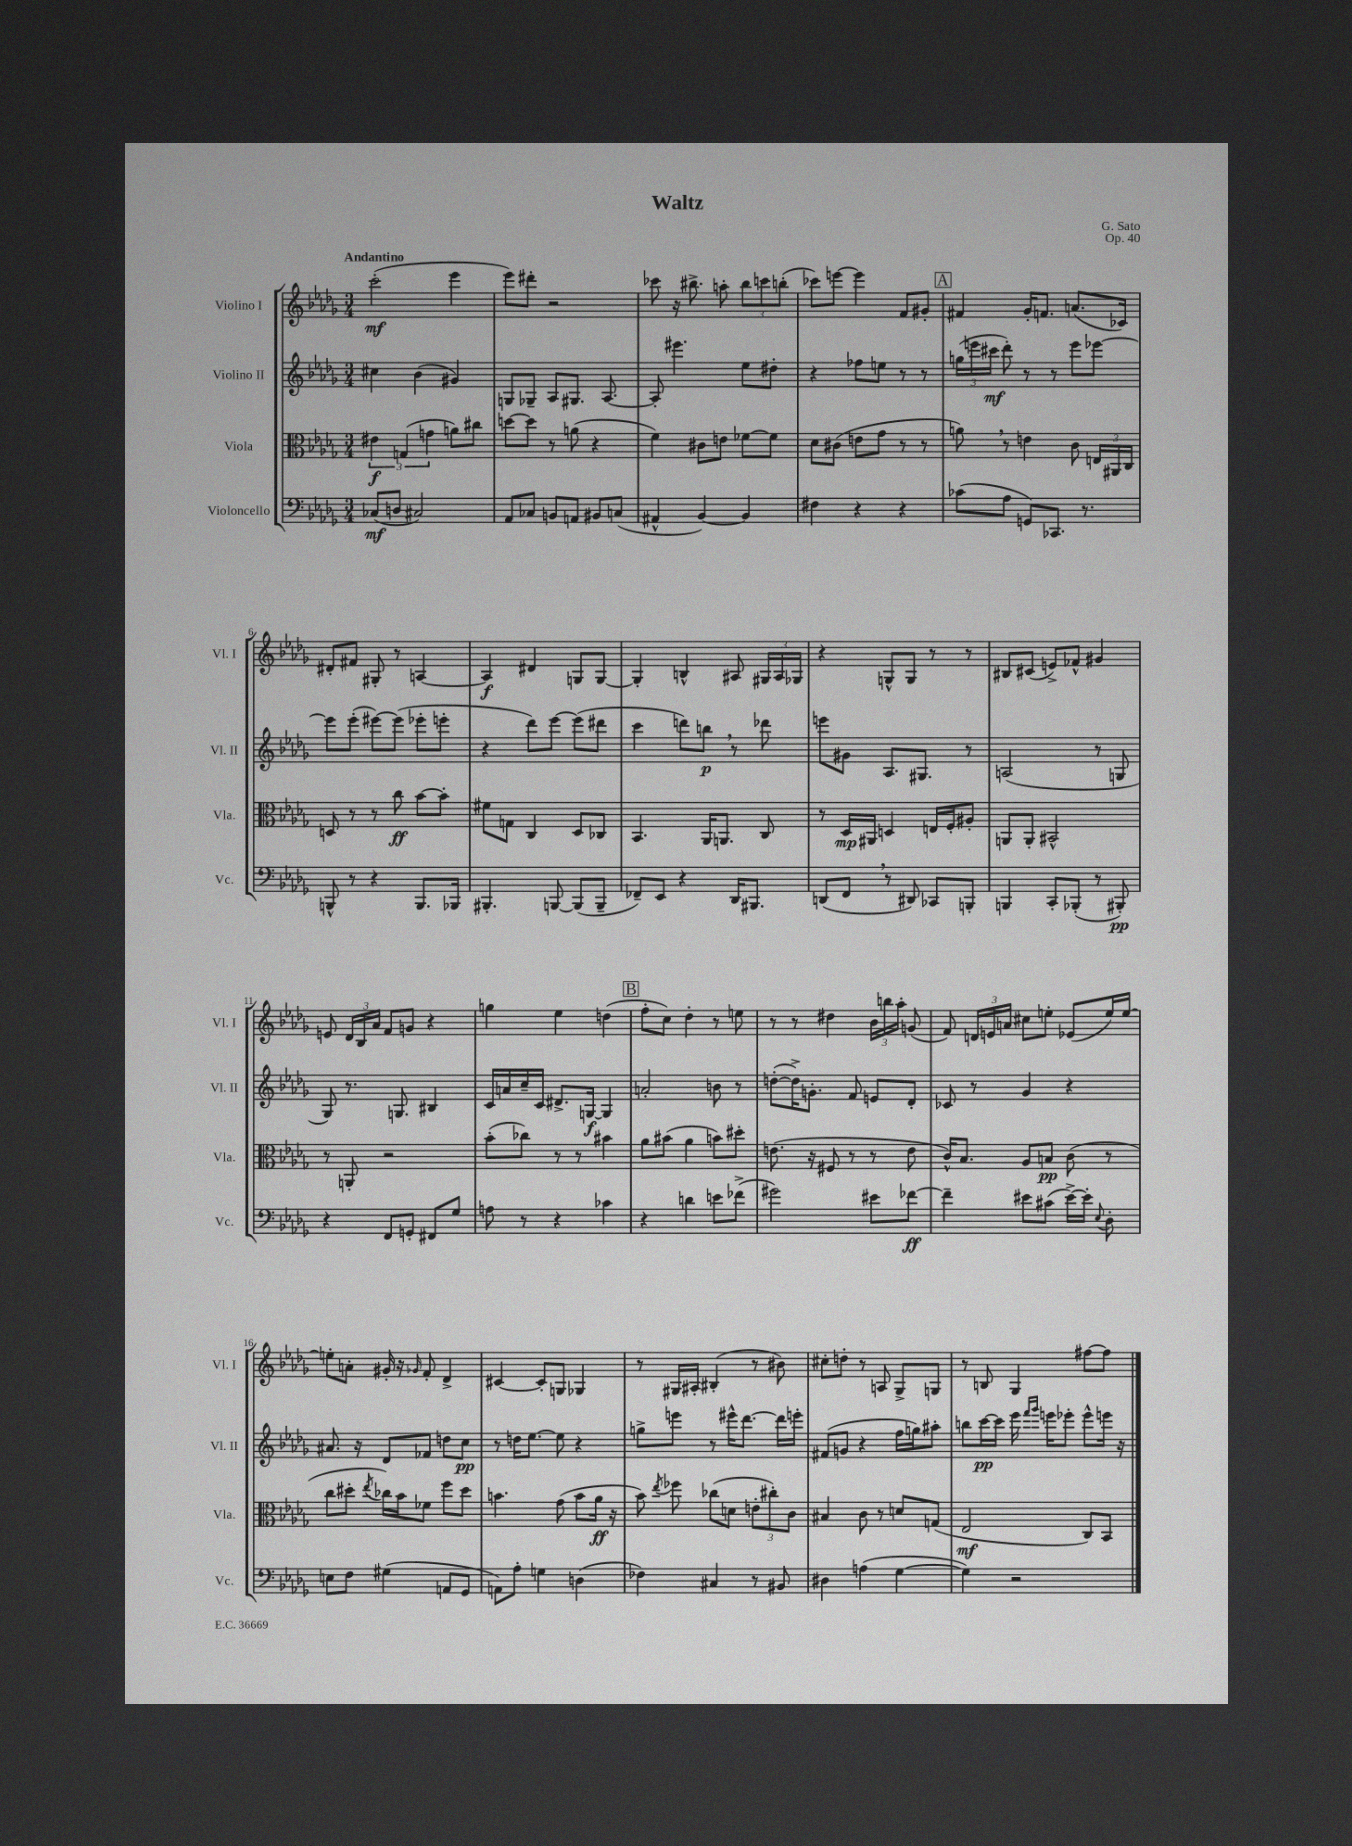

**kern	**kern	**kern	**kern
*staff4	*staff3	*staff2	*staff1
*clefF4	*clefC3	*clefG2	*clefG2
*k[b-e-a-d-g-]	*k[b-e-a-d-g-]	*k[b-e-a-d-g-]	*k[b-e-a-d-g-]
*M3/4	*M3/4	*M3/4	*M3/4
(8C-/L	6e#\	4cc#\	(2ccc'\
8D/J	.	.	.
.	(6G/	.	.
2C#/)	.	(4b-\	.
.	6g\	.	.
.	8a\L)	4g#/)	4eee-\
.	8cc#\J	.	.
=	=	=	=
8AA-/L	[8dd\L	8G/L	8eee-\L)
8C-/J	8dd\]J	8G-~/J	8ddd#'\J
8BB/L	8r	8A-/L	2r
8AA/J	(8a\	8.G#/J	.
8BB#/L	4r	.	.
.	.	[8.A-/	.
(8C/J	.	.	.
=	=	=	=
4AA#^^/	4f\)	8A-'/]	8ccc-\
.	.	4.eee#\	16r
.	.	.	8.bb#^\
[4BB-/)	8c#\L	.	.
.	8e\J	.	8aa'\
4BB-/]	[8f-\L	8ee-\L	12bb#\L
.	.	.	12ccc\
.	8f-\]J	8dd#'\J	.
.	.	.	(12bb'\J
=	=	=	=
4F#\	8d-\L	4r	8ccc-\L)
.	(8c#\J	.	[8eee\J
4r	8e\L	8ff-\L	4eee\]
.	8g-\J	8ee\J	.
4r	8r	8r	8f/L
.	8r	8r	8g#'/J
=	=	=	=
(8c-\L	8a\)	(24gg\LL	4f#/
.	.	24eee\	.
.	.	24ccc#\JJ	.
8A-\J	8r	8ddd-'\)	.
8GG/L)	4e\	8r	16g-'/LK
.	.	.	8.f/J
8.CC-/J	.	8r	.
.	8c\	8eee\L	(8.a/L
8.r	.	.	.
.	24E/LL	[8eee-\J	.
.	24AA#/	.	.
.	.	.	16c-/Jk)
.	24C/JJ	.	.
=	=	=	=
8BBB^^/	8D/	8eee-\]L	8d#'/L
8r	8r	(8eee-'\J	8f#/J
4r	8r	[8eee#\L)	8G#'/
.	8cc\	(8eee#\]J	8r
8.BBB/L	[8b-\L	8eee-'\L	[4A/
.	8b-'\]J	8eee'\J	.
16BBB-/Jk	.	.	.
=	=	=	=
4.BBB#'/	8f#\L	4r	4A/]
.	8G\J	.	.
.	4C/	8ddd-\L)	4d#/
[8BBB/	.	[8eee-\J	.
(8BBB/]L	8D-/L	(8eee-\]L	8G/L
8BBB~/J	8C-/J	8ddd#\J	[8G/J
=	=	=	=
8FF-~/L)	4.BB-/	4ccc\	4G'/]
8EE-/J	.	.	.
4r	.	8ddd\L)	4B^^/
.	16AA-/LK	8bb\J	.
.	8.AA/J	.	.
16DD-/LK	.	8r	8A#/
8.BBB#/J	.	.	.
.	8C/	8ddd-\	24G#/LL
.	.	.	24A#/
.	.	.	24G-/JJ
=	=	=	=
(8DD/L	8r	8eee\L	4r
8FF/J	16D-/LL	8g#\J	.
.	16AA#/JJ	.	.
8r	4D/	8.A-/L	8G^^/L
8DD#/)	.	.	8G/J
.	.	8.G#/J	.
8CC-/L	16E/LL	.	8r
.	16F'/J	.	.
8BBB'/J	8A#'/J	8r	8r
=	=	=	=
4BBB/	8AA/L	(2A/	8B#/L
.	8AA'/J	.	(8c#/J
8CC'/L	2BB#^^/	.	8e^/L)
(8BBB-'/J	.	.	8f-^^/J
8r	.	8r	4g#/
8BBB#'/)	.	8G/	.
=	=	=	=
4r	8r	8G-/)	8e/
.	8AA'/	8.r	24d-/LL
.	.	.	24B-/
.	.	.	24a-/JJ
8FF/L	2r	.	8f/L
.	.	8.G/	.
8GG'/J	.	.	8g/J
8FF#/L	.	4B#/	4r
8G-/J	.	.	.
=	=	=	=
8A\	(8b-'\L	16c/LL	4gg\
.	.	16a/	.
8r	8cc-\J)	16cc~/	.
.	.	16c/JJ	.
4r	8r	8.d#^/L	4ee-\
.	8r	.	.
.	.	[16G/Jk	.
4c-\	4b#\	4G/]	(4dd\
=	=	=	=
4r	8a-\L	2a'/	8ff'\L
.	(8b#\J	.	8cc\J)
4d\	4a-\	.	4dd-'\
8e\L	8b\L)	8b\	8r
(8f-^\J	8dd#'\J	8r	8ee\
=	=	=	=
2g#\)	(8.e\	([8dd'\L	8r
.	.	16dd^\]K)	8r
.	16r	8.g'\J	.
.	8F#/	.	4dd#\
.	8r	8f/	.
8e#\L	8r	8e/L	24b-\LL
.	.	.	24bb\
.	.	.	24aa-'\JJ
[8f-\J	8e\	8d-'/J	(8g/
=	=	=	=
4f-~\]	16c^^/LK)	8c-/	8f/)
.	8.B-/J	.	.
.	.	8r	24d/LL
.	.	.	24e/
.	.	.	24a/JJ
8e#\L	8A-/L	4g-/	8cc#\L
(8c#\J	8B/J	.	8ee'\J
[16e#^\LL)	(8c\	4r	(8e-/L
16e#'\]JJ	.	.	.
8qqE-/	.	.	.
8D-'\	8r	.	16ee/L)
.	.	.	[16ee/JJ
=	=	=	=
8E\L	8cc\L	8.a#/	8ee'\]L
8F\J	8dd#'\J	.	8a'\J
.	.	16r	.
.	8qee-/	.	.
(4G#\	16cc-\LL)	8d-/L	16g#'/
.	16b-\J	.	16r
.	.	.	16qqg-/
.	8f-\J	8f-/J	8f'/
8AA/L	8ff\L	8dd\L	4d-^/
8GG-/J	8dd#\J	8cc\J	.
=	=	=	=
8AA\L)	4.b\	8r	[4c#/
8A-'\J	.	16dd\LK	.
.	.	[8.ee-\J	.
4G\	.	.	8c#'/]L
.	(8g-\	8ee-\]	8G/J
(4D\	8b\L	4r	4G-/
.	16a-\Jk	.	.
.	16r	.	.
=	=	=	=
4F-\)	8b-\)	8gg^\L	8r
.	8qee-/	.	.
.	8ff-\	8eee\J	16G#/LL
.	.	.	16A#'/JJ
4C#/	(8cc-\L	8r	(4B#'/
.	8d\J	16eee#^^\LK	.
.	.	[8.ddd-\J	.
8r	12e'\L	.	8r
.	12cc#'\)	.	.
8BB#/	.	16ddd-\]LL	8b#\)
.	12c\J	.	.
.	.	16eee'\JJ	.
=	=	=	=
4D#\	4B#/	(8f#/L	8cc#'\L
.	.	8g/J	8dd'\J
(4A\	8c\	4r	8r
.	8r	.	8A/
[4G-\	8d/L	16ff\LL	8G-^/L
.	.	16gg\J)	.
.	(8G/J	8aa#'\J	8G/J
=	=	=	=
4G-\])	2E-/	8bb\L	8r
.	.	[16ccc\L	8B/
.	.	16ccc\]JJ	.
2r	.	16eee-\	4G-/
.	.	16qqfff/LL	.
.	.	16qqggg-/JJ	.
.	.	16eee\LK	.
.	.	8eee-'\J	.
.	8C/L)	8eee-^^\L	[8ff#\L
.	8BB-/J	16eee\Jk	8ff#\]J
.	.	16r	.
==	==	==	==
*-	*-	*-	*-
